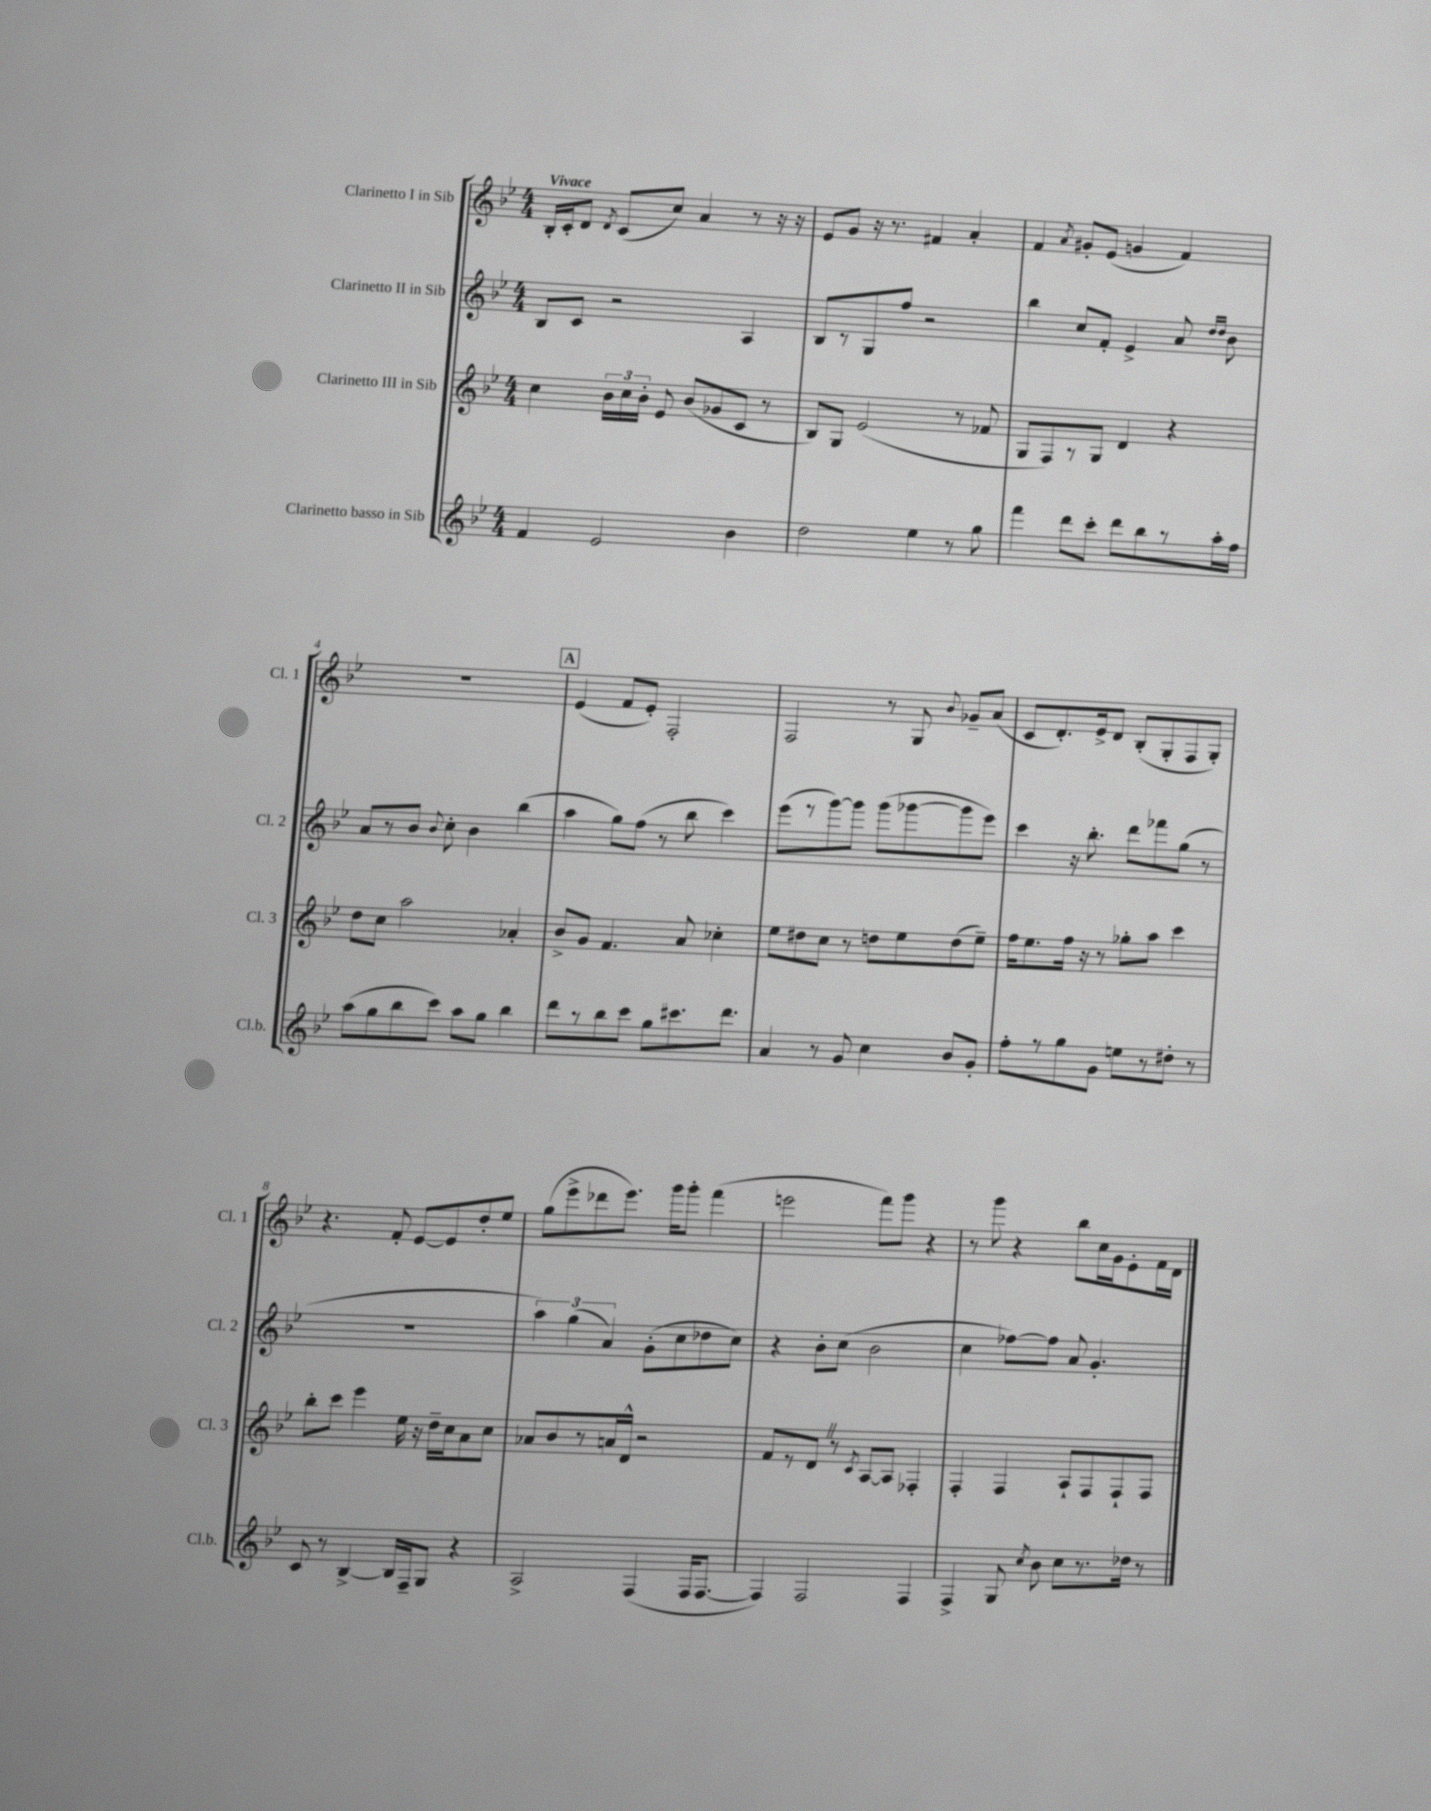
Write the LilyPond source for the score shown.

<<
\new StaffGroup <<
\new Staff = "s0" \with { instrumentName = "Clarinetto I in Sib" shortInstrumentName = "Cl. 1" } {
    \clef treble \key bes \major \numericTimeSignature \time 4/4 \tempo "Vivace"
    \autoBeamOff bes16[-. c'16-. d'8] \acciaccatura { d'8 } c'8[( c''8]) a'4 r8 r16 r16 |
    ees'8[ g'8] r16 r8. fis'4 a'4-. |
    f'4 \acciaccatura { a'8 } gis'8[-. ees'8]( g'4 f'4) |
    R1 |
    \mark \markup { \box "A" } ees'4( f'8[ ees'8]-.) f2-. |
    f2 r8 g8 \appoggiatura { bes'8 } ges'8[-- a'8]( |
    c'8[ d'8.-.) ees'16-> d'8] bes8[-.( g8-. f8 g8]-.) |
    r4. f'8-. ees'8[~ ees'8 d''8-. ees''8] |
    g''8[( ees'''8-> des'''8 ees'''8.]) g'''16[ g'''8]-. f'''4( |
    e'''2 f'''8[) g'''8] r4 |
    r8 g'''8 r4 bes''8[ c''16 g'16 ees'8-. f'16 d'16] \bar "|." |
}
\new Staff = "s1" \with { instrumentName = "Clarinetto II in Sib" shortInstrumentName = "Cl. 2" } {
    \clef treble \key bes \major \numericTimeSignature \time 4/4
    \autoBeamOff bes8[ c'8] r2 a4 |
    bes8[ r8 g8 f''8] r2 |
    bes''4 c''8[ f'8]-. ees'4-> a'8 \grace { d''16[ d''16] } bes'8 |
    a'8[ r8 bes'8] \appoggiatura { bes'8 } c''8-. bes'4 bes''4( |
    \mark \markup { \box "A" } a''4 g''8[) f''8]( r8 bes''8 c'''4) |
    ees'''8[( r8 g'''8~) g'''8] g'''8[( ges'''8~ ges'''8 ees'''8]) |
    c'''4 r16 bes''8.-. d'''8[ fes'''8 g''8]( r8 |
    R1 |
    \tuplet 3/2 { a''4) g''4( a'4) } g'8[-.( c''8 des''8 c''8]) |
    r4 bes'8[-. c''8]( bes'2 |
    c''4 fes''8[~) fes''8] a'8 g'4.-. \bar "|." |
}
\new Staff = "s2" \with { instrumentName = "Clarinetto III in Sib" shortInstrumentName = "Cl. 3" } {
    \clef treble \key bes \major \numericTimeSignature \time 4/4
    \autoBeamOff c''4 \tuplet 3/2 { bes'16[ c''16 bes'16]-. } ees'8 bes'8[( ges'8 c'8] r8 |
    bes8[) g8] ees'2( r8 fes'8 |
    g8[ f8) r8 g8] d'4 r4 |
    d''8[ c''8] a''2 aes'4-. |
    \mark \markup { \box "A" } bes'8[-> g'8] f'4. a'8 ces''4-. |
    ees''8[ dis''8 c''8] r8 d''8[ ees''8 d''8( ees''8]--) |
    f''16[ ees''8. f''16] r16 r8 ges''8[-. a''8] c'''4 |
    bes''8[-. c'''8] ees'''4 ees''16 r16 d''16[-- c''16 a'8 c''8] |
    aes'8[ bes'8 r8 a'16 d'16]-^ r2 |
    f'8[ r8 d'8] \once \override BreathingSign.text = \markup { \musicglyph "scripts.caesura.straight" } \breathe r8 \acciaccatura { c'8 } a8[~ a8] fes4-. |
    f4-. f4 a8[-! f8 f8-! f8] \bar "|." |
}
\new Staff = "s3" \with { instrumentName = "Clarinetto basso in Sib" shortInstrumentName = "Cl.b." } {
    \clef treble \key bes \major \numericTimeSignature \time 4/4
    \autoBeamOff f'4 ees'2 bes'4 |
    d''2 ees''4 r8 g''8 |
    f'''4 d'''8[ c'''8]-. d'''8[ bes''8 r8 a''16-. f''16] |
    a''8[( g''8 bes''8 c'''8]) a''8[ g''8] bes''4 |
    \mark \markup { \box "A" } d'''8[ r8 bes''8 c'''8] g''8[ cis'''8. d'''8.] |
    a'4 r8 g'8 c''4 bes'8[ g'8]-. |
    f''8[-. r8 g''8 g'8] e''8[ r8 dis''8]-. r8 |
    c'8 r8 bes4~-> bes16[ f16-- g8] r4 |
    a2-> f4( f16[ f8.]~ |
    f4) f2 f4 |
    f4-> g8 \acciaccatura { c''8 } bes'8 c''8[ r8. des''16] r8 \bar "|." |
}
>>
>>
